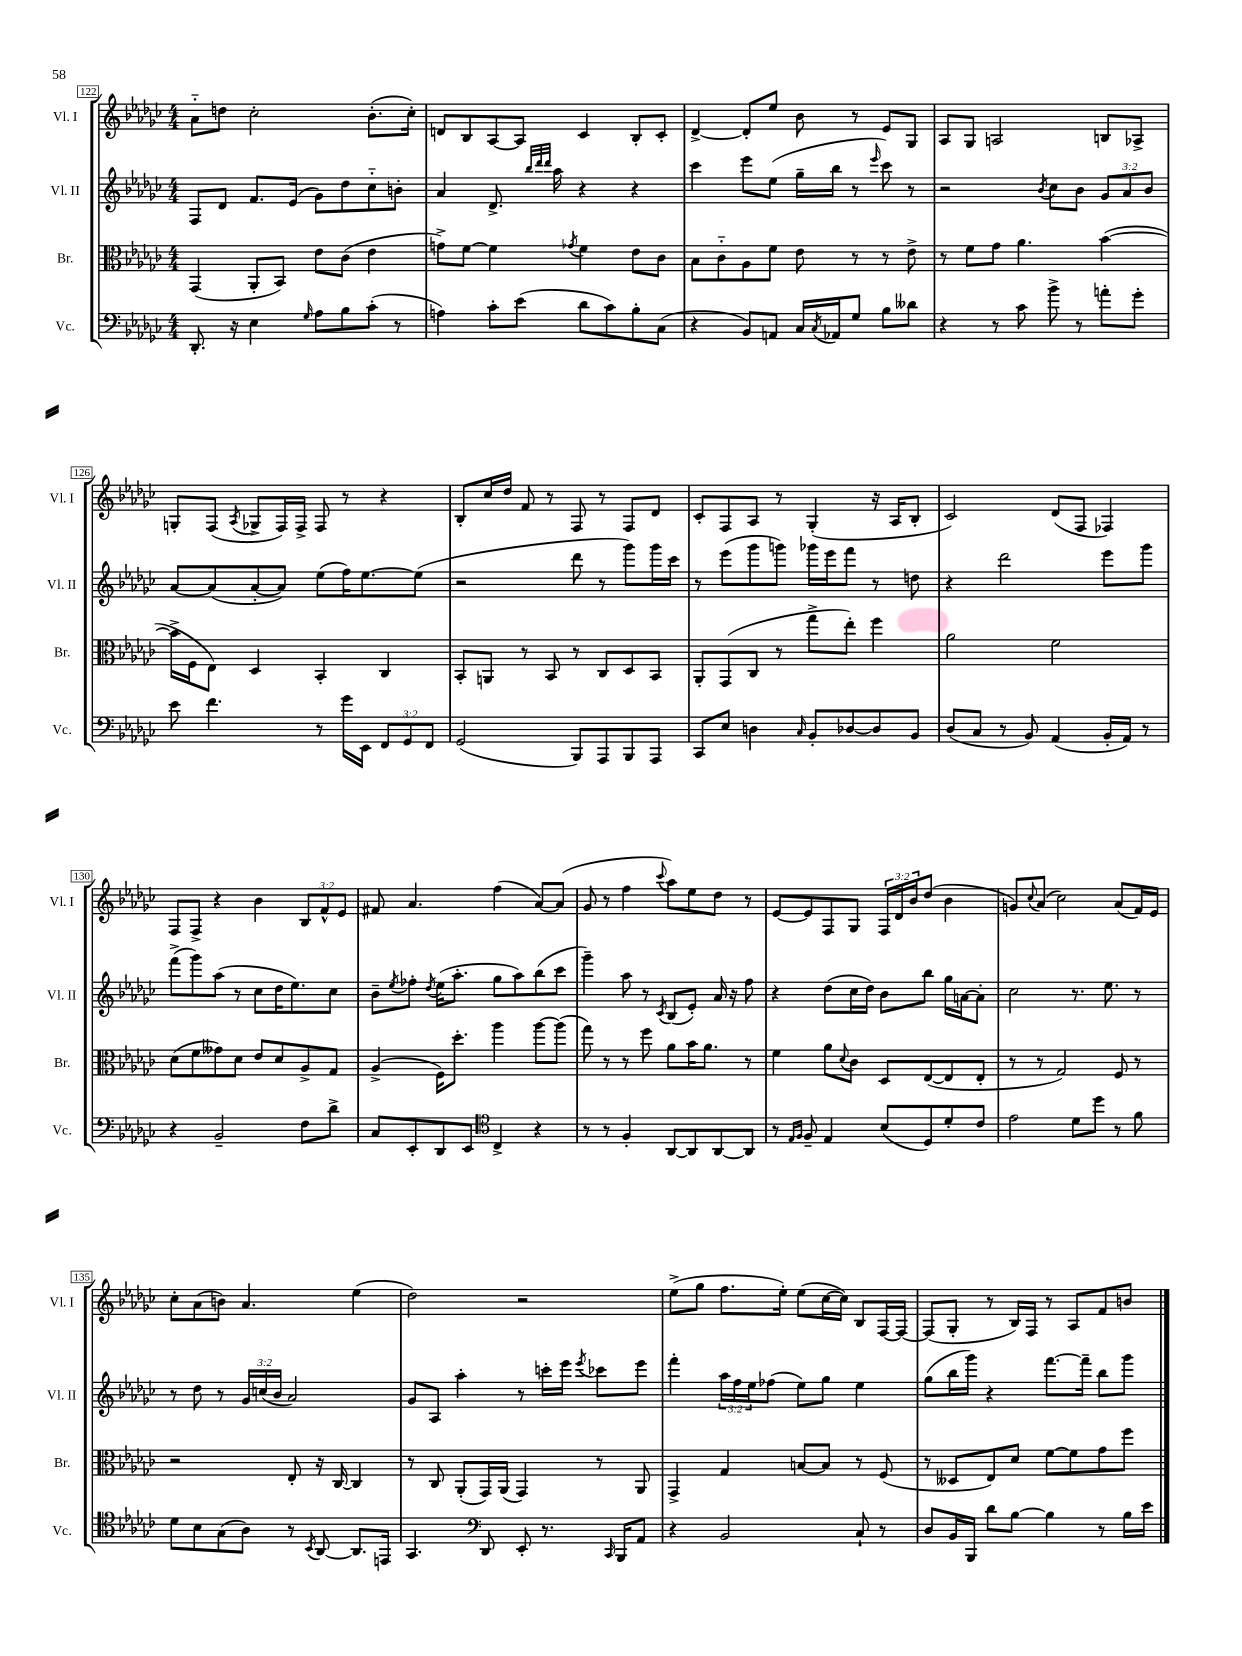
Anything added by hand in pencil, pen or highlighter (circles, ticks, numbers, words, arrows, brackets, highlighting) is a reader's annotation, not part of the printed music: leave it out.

**kern	**kern	**kern	**kern
*part4	*part3	*part2	*part1
*staff4	*staff3	*staff2	*staff1
*I"Vc.	*I"Br.	*I"Vl. II	*I"Vl. I
*I'Vc.	*I'Br.	*I'Vl. II	*I'Vl. I
*clefF4	*clefC3	*clefG2	*clefG2
*k[b-e-a-d-g-c-]	*k[b-e-a-d-g-c-]	*k[b-e-a-d-g-c-]	*k[b-e-a-d-g-c-]
*M4/4	*M4/4	*M4/4	*M4/4
=122	=122	=122	=122
8.DD-'/	(4GG-/	8F/L	8a-\L
.	.	8d-/J	8ddn\J
16r	.	.	.
4E-\	8AA-'/L	8.f/L	2cc-'\
.	8BB-/J)	.	.
.	.	(16e-/Jk	.
16qqG-/	.	.	.
8A-\L	8e-\L	8g-\L)	.
8B-\	(8c-\J	8dd-\	.
(8c-'\J	4e-\	8cc-\	(8.b-'\L
8r	.	8bn'\J	.
.	.	.	16cc-'\Jk)
=123	=123	=123	=123
4An\)	8gn^\L)	4a-/	8dn/L
.	[8f\J	.	8B-/
8c-'\L	4f\]	8.d-^/	[8A-/
(8e-\J	.	.	8A-/J]
.	.	32qqbb-/LLL	.
.	.	32qqddd-/	.
.	.	32qqddd-/JJJ	.
.	.	16aa-\	.
.	8qg-X/	.	.
8d-\L	4f\	4r	4c-/
8c-\)	.	.	.
8B-'\	8e-\L	4r	8B-'/L
(8C-\J	8c-\J	.	8c-'/J
=124	=124	=124	=124
4r	8B-\L	4ccc-\	[4d-^/
.	8c-\	.	.
8BB-/L)	8A-\	8eee-\L	8d-'/L]
8AAn/J	8f\J	(8ee-\J	8ee-/J
16C-/LL	8e-\	16gg-~\LL	8b-\
8qC-/	.	.	.
16AA-X/J	.	16bb-\JJ	.
8G-/J	8r	8r	8r
.	.	16qqeee-/	.
8B-\L	8r	8ccc-\)	8e-/L
8d--X\J	8e-^\	8r	8G-/J
=125	=125	=125	=125
4r	8r	2r	8A-/L
.	8f\L	.	8G-/J
8r	8g-\J	.	2An/
8c-\	4.a-\	.	.
.	.	8qb-/	.
8b-^\	.	8cc-\L	.
8r	.	8b-\J	.
8an'\L	([4b-\	12g-/L	8Bn/L
.	.	12a-/	.
8g-'\J	.	.	8A-X^/J
.	.	12b-/J	.
!!LO:LB:g=z
=126	=126	=126	=126
8e-\	16b-^\LL]	[8a-/L	8Gn'/L
.	16F\J	.	.
4.f\	8E-\J)	(8a-/]	(8F/J
.	.	.	8qA-/
.	4D-/	[8a-'/	8G-X^/L
.	.	8a-/J])	16F/L)
.	.	.	16F^/JJ
8r	4BB-'/	(8ee-\L	8F/
16g-\LL	.	16ff\K)	8r
16EE-\JJ	.	[8.ee-\	.
12FF/L	4C-/	.	4r
12GG-/	.	.	.
.	.	(8ee-\J]	.
12FF/J	.	.	.
=127	=127	=127	=127
(2GG-/	8BB-'/L	2r	8B-'/L
.	8AAn/J	.	16cc-/L
.	.	.	16dd-/JJ
.	8r	.	8f/
.	8BB-/	.	8r
8BBB-/L)	8r	8ddd-\	8F/
8AAA-/	8C-/L	8r	8r
8BBB-/	8D-/	8ggg-\L)	8F/L
8AAA-/J	8BB-/J	16ggg-\L	8d-/J
.	.	16ccc-\JJ	.
=128	=128	=128	=128
8CC-/L	8AA-'/L	8r	8c-'/L
8E-/J	(8GG-/	(8eee-\L	8F/
4Dn\	8C-/J	8ggg-\	8A-/J
.	8r	8gggn\J)	8r
16qqC-/	.	.	.
8BB-'/L	8gg-^\L	16ggg-X\LL	(4G-'/
.	.	16eee-\J	.
[8D-X/	8ee-'\J)	8fff\J	.
8D-/]	4ff\	8r	16r
.	.	.	16A-/KL
8BB-/J	.	8ddn\	8B-'/J
=129	=129	=129	=129
(8D-/L	2a-\	4r	2c-/)
8C-/J	.	.	.
8r	.	2ddd-\	.
8BB-/)	.	.	.
(4AA-/	2f\	.	(8d-/L
.	.	.	8F/J
16BB-'/LL	.	8eee-\L	4F-X/)
16AA-/JJ)	.	.	.
8r	.	8ggg-\J	.
!!LO:LB:g=z
=130	=130	=130	=130
4r	(8d-\L	(8fff^\L	8F/L
.	8f\	8ggg-\)	8F^/J
2BB-~/	8g--X\)	(8aa-\J	4r
.	8d-\J	8r	.
.	8e-/L	8cc-\L	4b-\
.	8d-/	16dd-\K	.
.	.	8.ee-\)	.
8F\L	8A-^/	.	12B-/L
.	.	.	12f^^/
8d-^\J	8G-/J	8cc-\J	.
.	.	.	12e-/J
=131	=131	=131	=131
8C-/L	(4A-^/	8b-~\L	8f#X/
.	.	8qee-/	.
8EE-'/	.	8ff-X'\J	4.a-/
.	.	8qdd-/	.
8DD-/	16F\KL)	(16ee-\KL	.
.	8.dd-'\J	8.aa-'\J	.
8EE-/J	.	.	.
*clefC4	*	*	*
4C-^/	4aa-\	8gg-\L	(4ff\
.	.	8aa-\)	.
4r	[8aa-\L	(8bb-\	[8a-/L)
.	(8aa-\J]	8ccc-\J	(8a-/J]
=132	=132	=132	=132
8r	8gg-\)	4ggg-~\)	8g-/
8r	8r	.	8r
4F'/	8r	8aa-\	4ff\
.	8ff\	8r	.
.	.	8qc-/	8qqccc-/
[8AA-/L	8a-\L	(8B-/L	8aa-\L)
8AA-/]	16b-\K	8e-'/J)	8ee-\
.	8.a-\J	.	.
[8AA-/	.	16a-/	8dd-\J
.	.	16r	.
8AA-/J]	8r	8ff\	8r
=133	=133	=133	=133
8r	4f\	4r	[8e-/L
16qqE-/LL	.	.	.
16qqF/JJ	.	.	.
8F~/	.	.	8e-/]
4E-/	8a-\L	(8dd-\L	8F/
.	8qqd-/	.	.
.	8c-\J	16cc-\L	8G-/J
.	.	16dd-\JJ)	.
(8B-/L	8D-/L	8b-\L	24F/LL
.	.	.	24d-/
.	.	.	24b-/J
8D-/)	([8E-/	8bb-\J	(8dd-/J
8d-'/	8E-/]	16gg-\LL	4b-\
.	.	[16an\J	.
8c-/J	8E-'/J	8a'\J]	.
=134	=134	=134	=134
2e-\	8r	2cc-\	8gn/L)
.	.	.	8qqcc-/
.	8r	.	(8a-/J
.	2G-/)	.	2cc-\)
8d-\L	.	8.r	.
8dd-\J	.	.	.
.	.	8.ee-\	.
8r	8F/	.	(8a-/L
8f\	8r	8r	16f/L)
.	.	.	16e-/JJ
!!LO:LB:g=z
=135	=135	=135	=135
8d-\L	2r	8r	8cc-'\L
8B-\	.	8dd-\	(8a-\
(8G-\	.	8r	8bn\J)
8A-\J)	.	24g-/LL	4.a-/
.	.	(24ccn/	.
.	.	24b-/JJ	.
8r	8E-'/	2a-/)	.
8qBB-/	.	.	.
[8AA-/	16r	.	.
.	[16C-/	.	.
8.AA-/L]	4C-/]	.	(4ee-\
16EEn/Jk	.	.	.
=136	=136	=136	=136
4.GG-/	8r	8g-/L	2dd-\)
.	8C-/	8A-/J	.
.	(8AA-'/L	4aa-'\	.
*clefF4	*	*	*
8DD-/	16GG-/L)	.	.
.	(16AA-/JJ	.	.
8EE-'/	4GG-/)	8r	2r
8.r	.	16cccn'\LL	.
.	.	16eee-\JJ	.
.	.	8qeee-/	.
.	8r	8ccc-X\L	.
16qqCC-/	.	.	.
16BBB-/KL	.	.	.
8AA-/J	8AA-/	8eee-\J	.
=137	=137	=137	=137
4r	4GG-^/	4fff'\	(8ee-^\L
.	.	.	8gg-\J
2BB-/	4G-/	24aa-\LL	8.ff\L
.	.	24ff\	.
.	.	24ee-\J	.
.	.	(8ff-X\J	.
.	.	.	16ee-'\Jk)
.	[8Bn/L	8ee-\L)	(8ee-\L
.	8B/J]	8gg-\J	[16cc-\L
.	.	.	16cc-\JJ])
8C-`/	8r	4ee-\	8B-/L
8r	(8F/	.	[16F/L
.	.	.	16F/JJ_
=138	=138	=138	=138
8D-/L	8r	(8gg-\L	(8F/L]
16BB-/L	8D--X/L	16bb-\L	8G-'/J
16BBB-/JJ	.	16ggg-\JJ)	.
8d-\L	8E-/)	4r	8r
[8B-\J	8d-/J	.	16B-/LL)
.	.	.	16F/JJ
4B-\]	[8f\L	[8.fff\L	8r
.	8f\]	.	8A-/L
.	.	16fff~\Jk]	.
8r	8g-\	8bb-\L	8f/
16B-\LL	8ff\J	8ggg-\J	8bn/J
16e-\JJ	.	.	.
==	==	==	==
*-	*-	*-	*-
